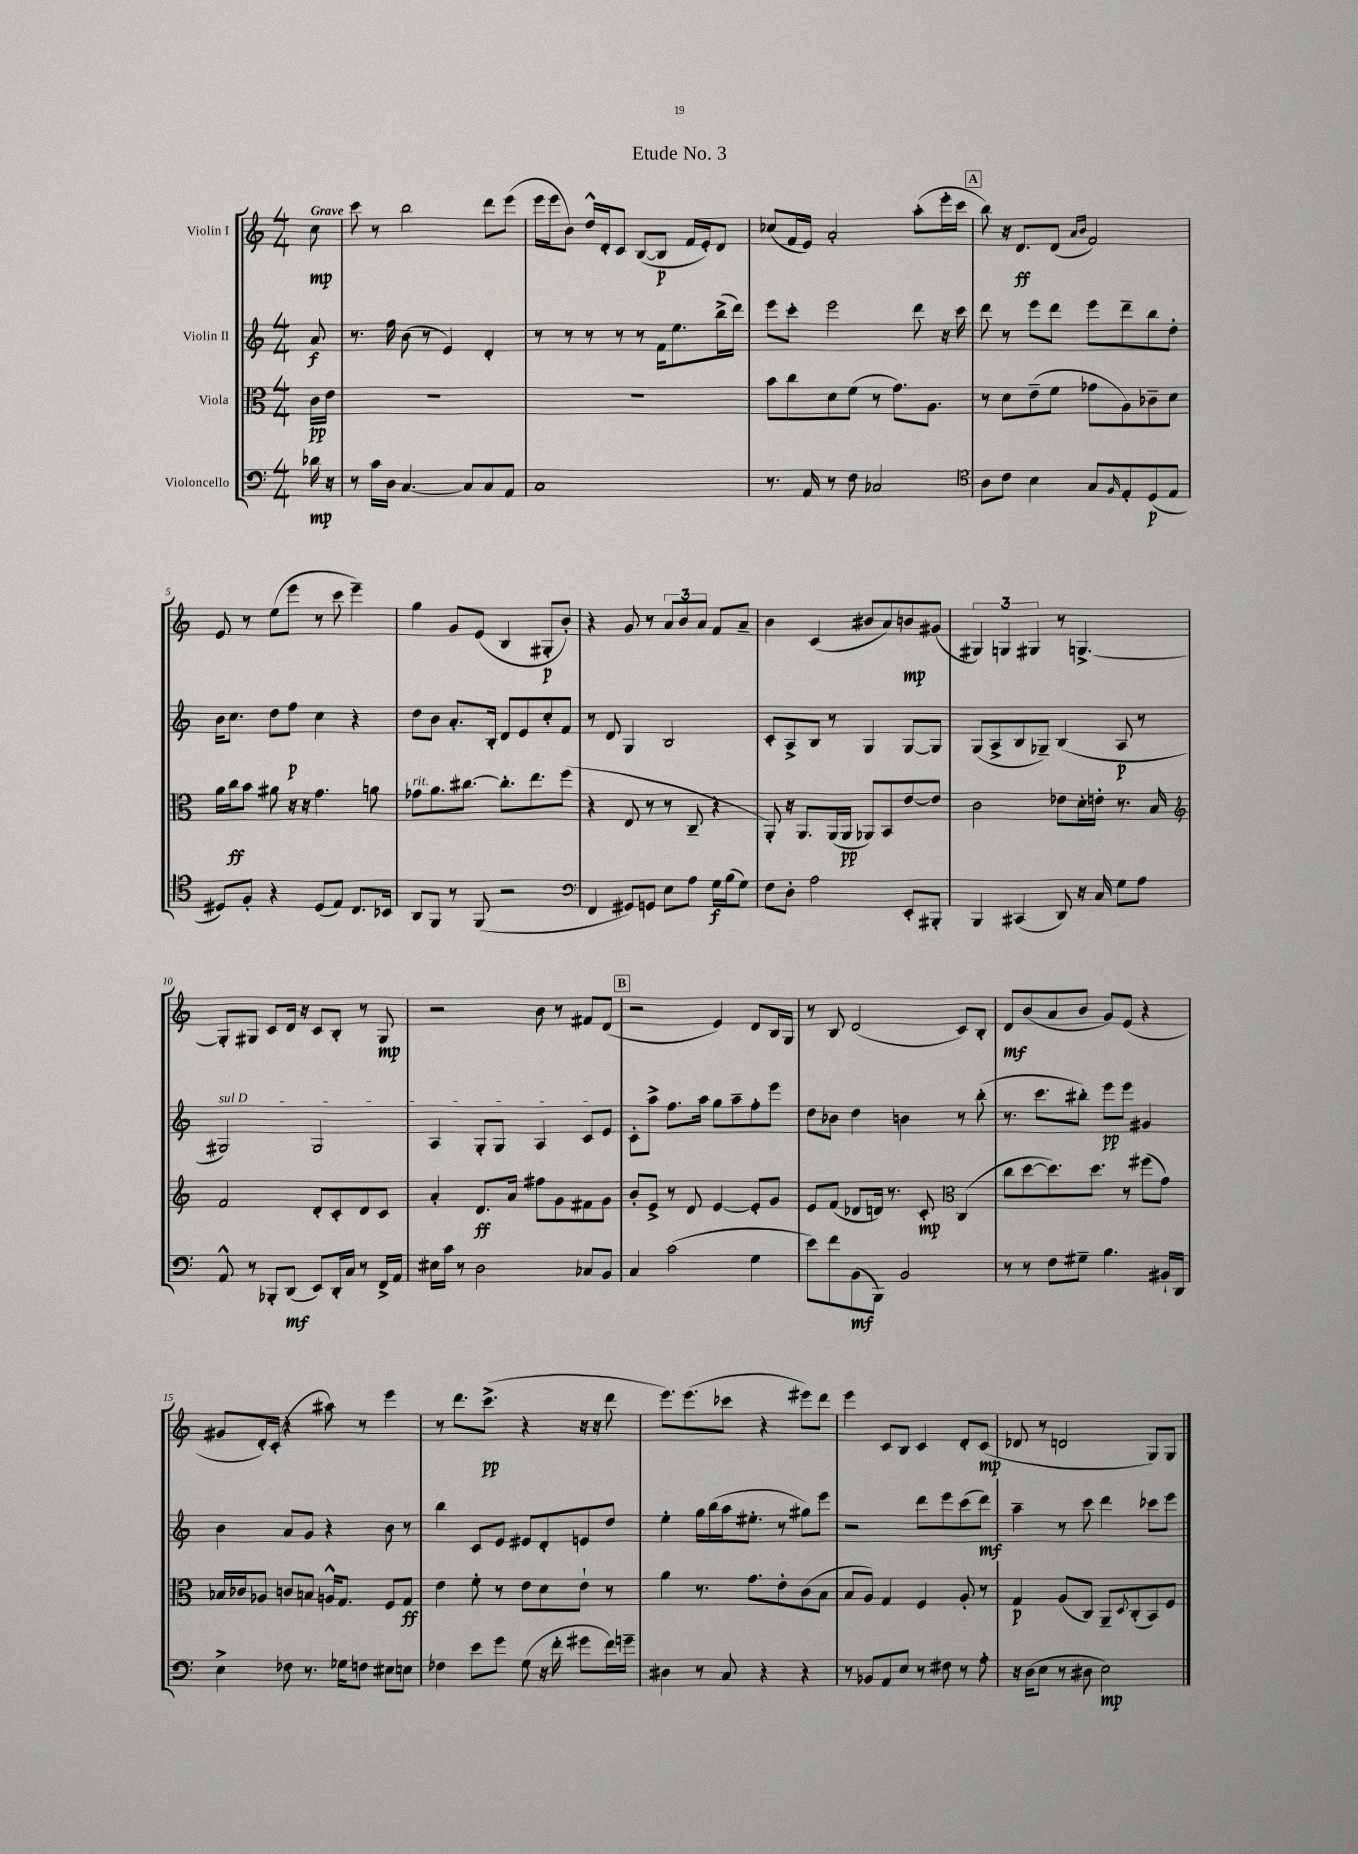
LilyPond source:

\header { title = "Etude No. 3" }
<<
\new StaffGroup <<
\new Staff = "s0" \with { instrumentName = "Violin I" } {
    \clef treble \key c \major \numericTimeSignature \time 4/4 \partial 8 \tempo "Grave"
    c''8\mp |
    c'''8 r8 b''2 d'''8 e'''8( |
    e'''16 e'''16 b'8) d''16-^ d'16-. c'8 b8~( b8\p f'16 e'16-.) d'8 |
    ces''8( f'16 e'16) a'2-. a''8-.( e'''16-. c'''16 |
    \mark \markup { \box "A" } b''8) r16 d'8.\ff d'8( \grace { a'16 b'16 } f'2) |
    e'8 r8 e''8( e'''8 r8 c'''8 e'''4--) |
    g''4 g'8 e'8( b4 gis8-.\p b'8-.) |
    r4 g'8 r8 \tuplet 3/2 { a'8 b'8 a'8 } f'8 a'8-- |
    b'4 c'4( bis'8 a'8) b'8\mp gis'8( |
    \tuplet 3/2 { gis4) g4 gis4 } r8 g4.~-> |
    g8-. gis8 c'8 d'16 r16 c'8 b8-. r8 gis8\mp |
    r2 b'8 r8 fis'8 d'8( |
    \mark \markup { \box "B" } r2 e'4) d'8 b16 g16 |
    r8 b8 d'2( c'8) b8-. |
    d'8\mf b'8( a'8 b'8 g'8) e'8( r4 |
    gis'8 d'16-.) c'16-.( r4 ais''8) r8 e'''4 |
    r8 d'''8. c'''8.->\pp( r4 r16 r16 d'''8 |
    e'''8.) e'''8.( ces'''8 r4 eis'''8) d'''8 |
    e'''4 c'8 b8 c'4 d'8-. c'8\mp( |
    des'8 r8 d'2 g8) g8 \bar "|." |
}
\new Staff = "s1" \with { instrumentName = "Violin II" } {
    \clef treble \key c \major \numericTimeSignature \time 4/4 \partial 8
    a'8\f |
    r8. f''16 b'8( r8 e'4) d'4-. |
    r8 r8 r8 r8 r8 f'16 e''8. b''16->( d'''16) |
    e'''8 c'''8-. e'''2 d'''8 r16 c'''16 |
    \mark \markup { \box "A" } d'''8 r8 e'''8 d'''8 e'''8 d'''8-- b''8 d''8-. |
    b'16 c''8. d''8 f''8\p c''4 r4 |
    d''8 b'8 a'8.-. b16-. d'8 e'8 c''8-. f'8 |
    r8 d'8 g4 b2 |
    c'8-. a8-> b8 r8 g4 g8~ g8 |
    g8( a8-> b8 ges8--) b4( a8\p r8 |
    \once \override TextSpanner.bound-details.left.text = \markup { \italic "sul D" } gis2\startTextSpan) gis2 |
    a4 g8-. g8 a4 c'8 e'8\stopTextSpan |
    \mark \markup { \box "B" } c'8-. a''8-> f''8. a''16 g''8 a''8-- f''8-. e'''8 |
    d''8 bes'8 d''4 b'4 r8 b''8-.( |
    r8. c'''8. bis''8-.) e'''8\pp e'''8 gis'4 |
    b'4 a'8 g'8 r4 b'8 r8 |
    b''4 c'8 e'8 eis'8 d'8-. e'8 d''8 |
    e''4-. g''16 b''16( a''16 eis''8.-. r8 gis''8) e'''8 |
    r2 d'''8 e'''8 c'''8( d'''8\mf) |
    a''4-- r8 c'''8 d'''4 ces'''8 e'''8 \bar "|." |
}
\new Staff = "s2" \with { instrumentName = "Viola" } {
    \clef alto \key c \major \numericTimeSignature \time 4/4 \partial 8
    c'16\pp e'16 |
    R1 |
    R1 |
    b'8 c''8 d'8 f'8( r8 g'8.) a8. |
    \mark \markup { \box "A" } r8 d'8 e'8--( f'8 ges'8 a8) ces'8-- d'8 |
    a'16 c''16\ff b'8 ais'8 r16 r16 g'4. a'8 |
    ges'8^\markup { \italic "rit." } a'8. cis''8.~ cis''8.-. e''8. f''8( |
    r4 e8 r8 r8 c8-- r4 |
    a,8-.) r16 a,8. a,16( a,16\pp aes,8) b,8 e'8~ e'8 |
    c'2 ees'8 d'16-. e'16-. r8. b16 |
    \clef treble f'2 d'8-. c'8-. d'8 c'8 |
    a'4-. d'8.\ff a'16 fis''8 g'8 fis'8 g'8 |
    \mark \markup { \box "B" } b'8-. e'8-> r8 d'8 e'4~ e'8-. g'8 |
    e'8 f'8( des'8 d'16) r8. c'8-.\mp \clef alto c4( |
    c''8 d''8~ d''8.) d''8. r8 fis''8( g'8) |
    bes16 ces'16 aes8 c'8 b8 a16-^ g8. f8 g8\ff |
    e'4 f'8-. r8 e'8 d'8 e'8-! r8 |
    a'4 r8. g'8. e'8-. c'8( b8 |
    b8 a8) g4 f4 a8-. r8 |
    g4\p a8( c8) a,8-- \appoggiatura { d8 } c8-.( b,8) f8 \bar "|." |
}
\new Staff = "s3" \with { instrumentName = "Violoncello" } {
    \clef bass \key c \major \numericTimeSignature \time 4/4 \partial 8
    des'16\mp r16 |
    r8 c'16 d16 c4.~ c8 c8 a,8 |
    c1 |
    r8. a,16 r8 f8 ces2 |
    \mark \markup { \box "A" } \clef tenor a8 c'8 b4 g8 \grace { f16 } e8-. d8\p( e8 |
    dis8) f8-. r4 dis8( e8) c8. bes,16 |
    a,8 f,8 r8 f,8( r2 |
    \clef bass f,4 gis,8) g,8 e8 a8 g16\f b16( g8) |
    f8 d8-. a2 e,8-. bis,,8-. |
    b,,4 cis,4( d,8) r16 c16 g8 a8 |
    a,8-^ r8 bes,,8-. d,8\mf( e,8) d,16-. c16 r8 f,16-> a,16 |
    eis16 c'16 r8 d2 ces8 b,8 |
    \mark \markup { \box "B" } c4 c'2( g4 |
    e'8) f'8 b,8\mf( b,,8) b,2 |
    r8 r8 f8 gis8-- b4. bis,16-! d,16 |
    e4-> fes8 r8. ges16 f8 eis8 e8 |
    fes4 e'8 g'8 g8( r16 f'16-. gis'8 f'16) g'16-- |
    dis4 r8 c8 r4 r4 |
    r8 bes,8 a,8 e8 r8 fis8 r8 a8-. |
    r16 d16( e8 r8 dis8 e2\mp) \bar "|." |
}
>>
>>
